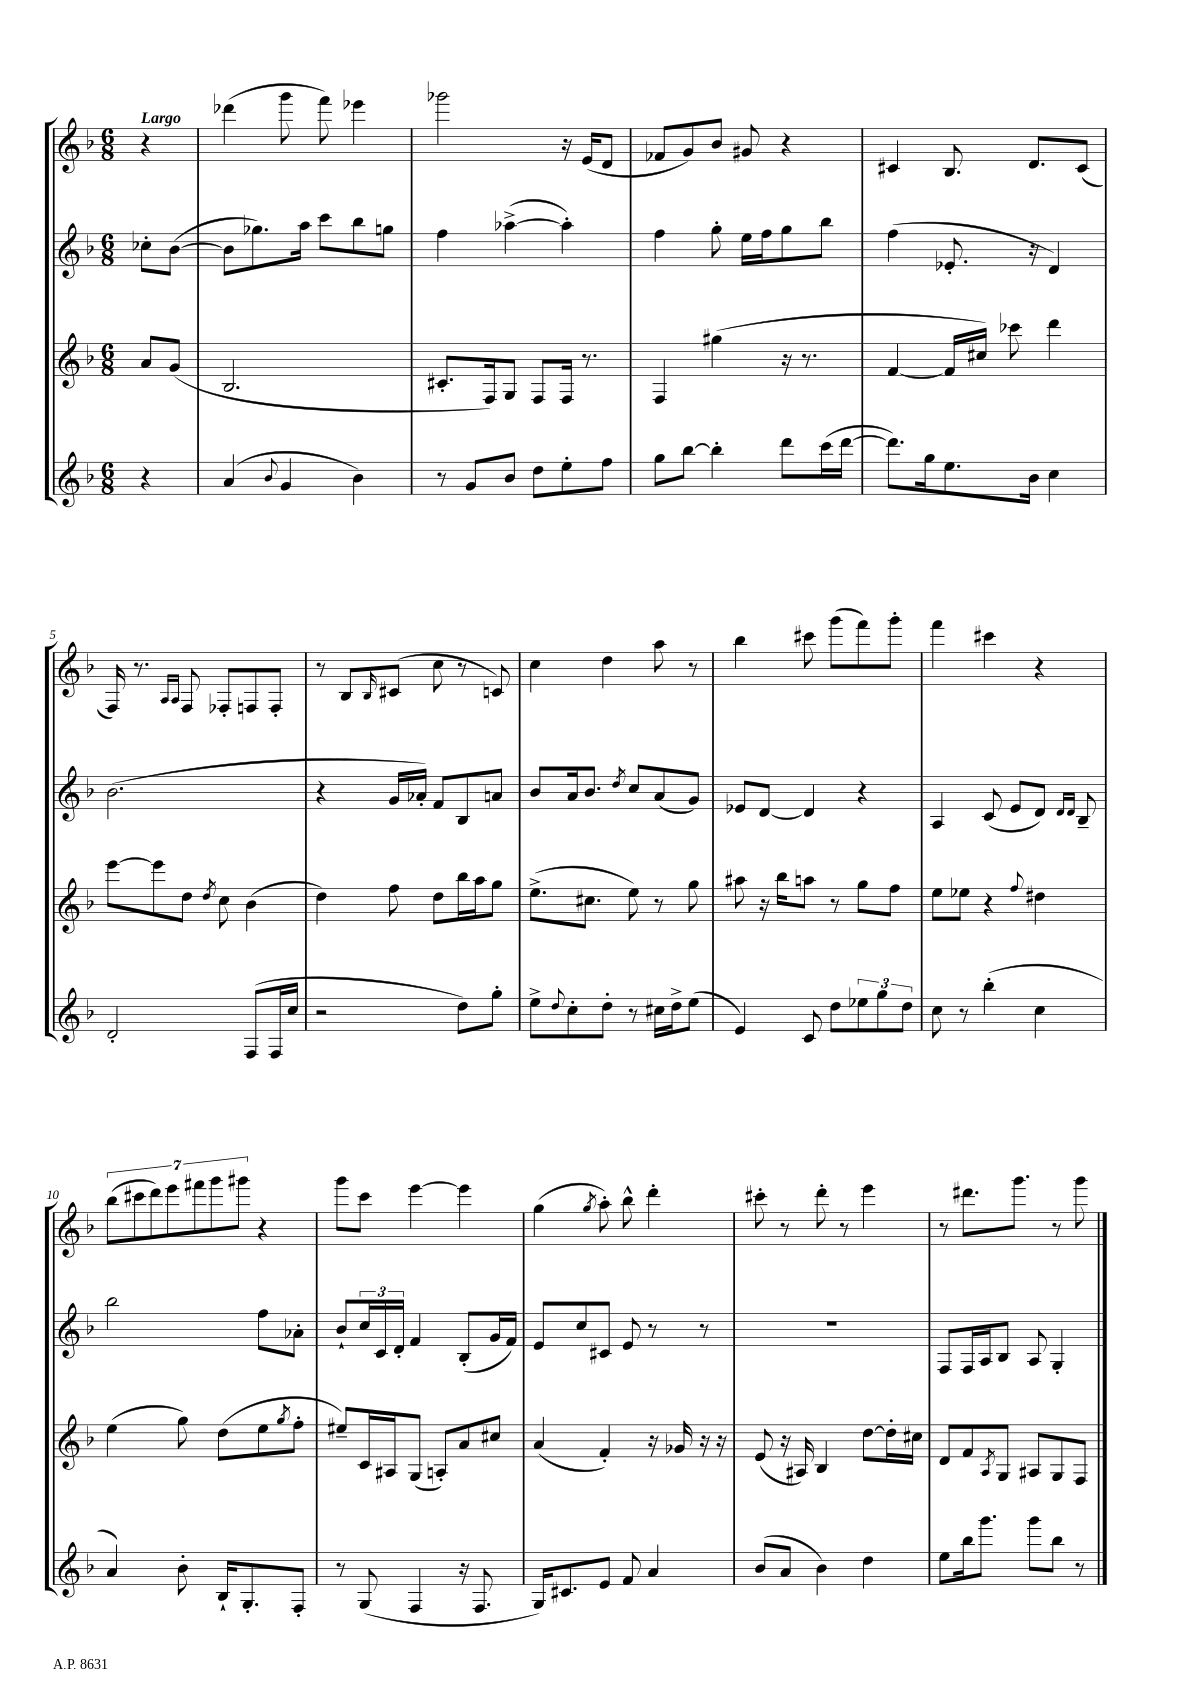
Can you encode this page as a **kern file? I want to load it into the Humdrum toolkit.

**kern	**kern	**kern	**kern
*staff4	*staff3	*staff2	*staff1
*clefG2	*clefG2	*clefG2	*clefG2
*k[b-]	*k[b-]	*k[b-]	*k[b-]
*M6/8	*M6/8	*M6/8	*M6/8
4r	8a/L	8cc-'\L	4r
.	(8g/J	([8b-\J	.
=	=	=	=
(4a/	2.B-/	8b-\]L	(4ddd-\
.	.	8.gg-\)	.
8qqb-/	.	.	.
4g/	.	.	8ggg\
.	.	16aa\Jk	.
.	.	8ccc\L	8fff\)
4b-\)	.	8bb-\	4eee-\
.	.	8gg\J	.
=	=	=	=
8r	8.c#'/L	4ff\	2ggg-\
8g/L	.	.	.
.	16F/k)	.	.
8b-/J	8G/J	([4aa-^\	.
8dd\L	8F/L	.	.
8ee'\	16F/Jk	4aa-'\])	16r
.	8.r	.	(16e/LK
8ff\J	.	.	8d/J
=	=	=	=
8gg\L	4F/	4ff\	8f-/L
[8bb-\J	.	.	8g/)
4bb-'\]	(4gg#\	8gg'\	8b-/J
.	.	16ee\LL	8g#/
.	.	16ff\J	.
8ddd\L	16r	8gg\	4r
.	8.r	.	.
(16ccc\L	.	8bb-\J	.
[16ddd\JJ	.	.	.
=	=	=	=
8.ddd\]L)	[4f/	(4ff\	4c#/
16gg\k	.	.	.
8.ee\	16f/]LL	8.e-'/	8.B-/
.	16cc#/JJ)	.	.
.	8ccc-\	.	.
16b-\Jk	.	16r	8.d/L
4cc\	4ddd\	4d/)	.
.	.	.	(8c#/J
=	=	=	=
2d'/	[8eee\L	(2.b-\	16F/)
.	.	.	8.r
.	8eee\]	.	.
.	.	.	16qqA/LL
.	.	.	16qqA/JJ
.	8dd\J	.	8F/
.	8qdd/	.	.
.	8cc\	.	8F-'/L
(8F/L	(4b-\	.	8F/
16F/L	.	.	8F'/J
16cc/JJ	.	.	.
=	=	=	=
2r	4dd\)	4r	8r
.	.	.	8B-/L
.	.	.	16qqB-/
.	8ff\	16g/LL	(8c#/J
.	.	16a-'/JJ)	.
.	8dd\L	8f/L	8cc\
8dd\L)	16bb-\L	8B-/	8r
.	16aa\J	.	.
8gg'\J	8gg\J	8a/J	8c/)
=	=	=	=
8ee^\L	(8.ee^\L	8b-/L	4cc\
8qqdd/	.	.	.
8cc'\	.	16a/k	.
.	8.cc#\J	8.b-/J	.
8dd'\J	.	.	4dd\
.	.	8qdd/	.
8r	8ee\)	8cc/L	.
16cc#\LL	8r	(8a/	8aa\
16dd^\J	.	.	.
(8ee\J	8gg\	8g/J)	8r
=	=	=	=
4e/)	8aa#\	8e-/L	4bb-\
.	16r	[8d/J	.
.	16bb-\LK	.	.
8c/	8aa\J	4d/]	8ccc#\
8dd\L	8r	.	(8ggg\L
12ee-\	8gg\L	4r	8fff\)
12gg\	.	.	.
.	8ff\J	.	8ggg'\J
12dd\J	.	.	.
=	=	=	=
8cc\	8ee\L	4A/	4fff\
8r	8ee-\J	.	.
(4bb-'\	4r	(8c/	4ccc#\
.	.	8e/L	.
.	8qqff/	.	.
4cc\	4dd#\	8d/J)	4r
.	.	16qqd/LL	.
.	.	16qqd/JJ	.
.	.	8B-~/	.
=	=	=	=
4a/)	(4ee\	2bb-\	(14bb-\L
.	.	.	14ccc#\
.	.	.	14ddd\)
.	.	.	14eee\
8b-'\	8gg\)	.	.
.	.	.	14fff#\
.	.	.	14ggg\
16B-`/LK	(8dd\L	.	.
.	.	.	14ggg#\J
8.G'/	.	.	.
.	8ee\	8ff\L	4r
.	8qgg/	.	.
8F'/J	8ff'\J	8a-'\J	.
=	=	=	=
8r	8ee#~/L)	8b-`/L	8ggg\L
(8G/	16c/L	24cc/L	8ccc\J
.	.	24c/	.
.	16A#/J	.	.
.	.	24d'/JJ	.
4F/	(8G/J	4f/	[4eee\
.	8A'/L)	.	.
16r	8a/	(8B-'/L	4eee\]
8.F/	.	.	.
.	8cc#/J	16g/L	.
.	.	16f/JJ)	.
=	=	=	=
16G/LK)	(4a/	8e/L	(4gg\
8.c#/	.	.	.
.	.	8cc/	.
.	.	.	8qgg/
8e/J	4f'/)	8c#/J	8aa'\)
8f/	.	8e/	8bb-^^\
4a/	16r	8r	4ddd'\
.	16g-/	.	.
.	16r	8r	.
.	16r	.	.
=	=	=	=
(8b-/L	(8e/	2.r	8ccc#'\
8a/J	16r	.	8r
.	16A#/)	.	.
4b-\)	4B-/	.	8ddd'\
.	.	.	8r
4dd\	[8dd\L	.	4eee\
.	16dd'\]L	.	.
.	16cc#\JJ	.	.
=	=	=	=
8ee\L	8d/L	8F/L	8r
16bb-\k	8f/	16F/L	8.ddd#\L
8.ggg\J	.	16A/J	.
.	8qA/	.	.
.	8G/J	8B-/J	.
.	.	.	8.ggg\J
8ggg\L	8A#/L	8A/	.
8bb-\J	8G/	4G'/	8r
8r	8F/J	.	8ggg\
==	==	==	==
*-	*-	*-	*-
